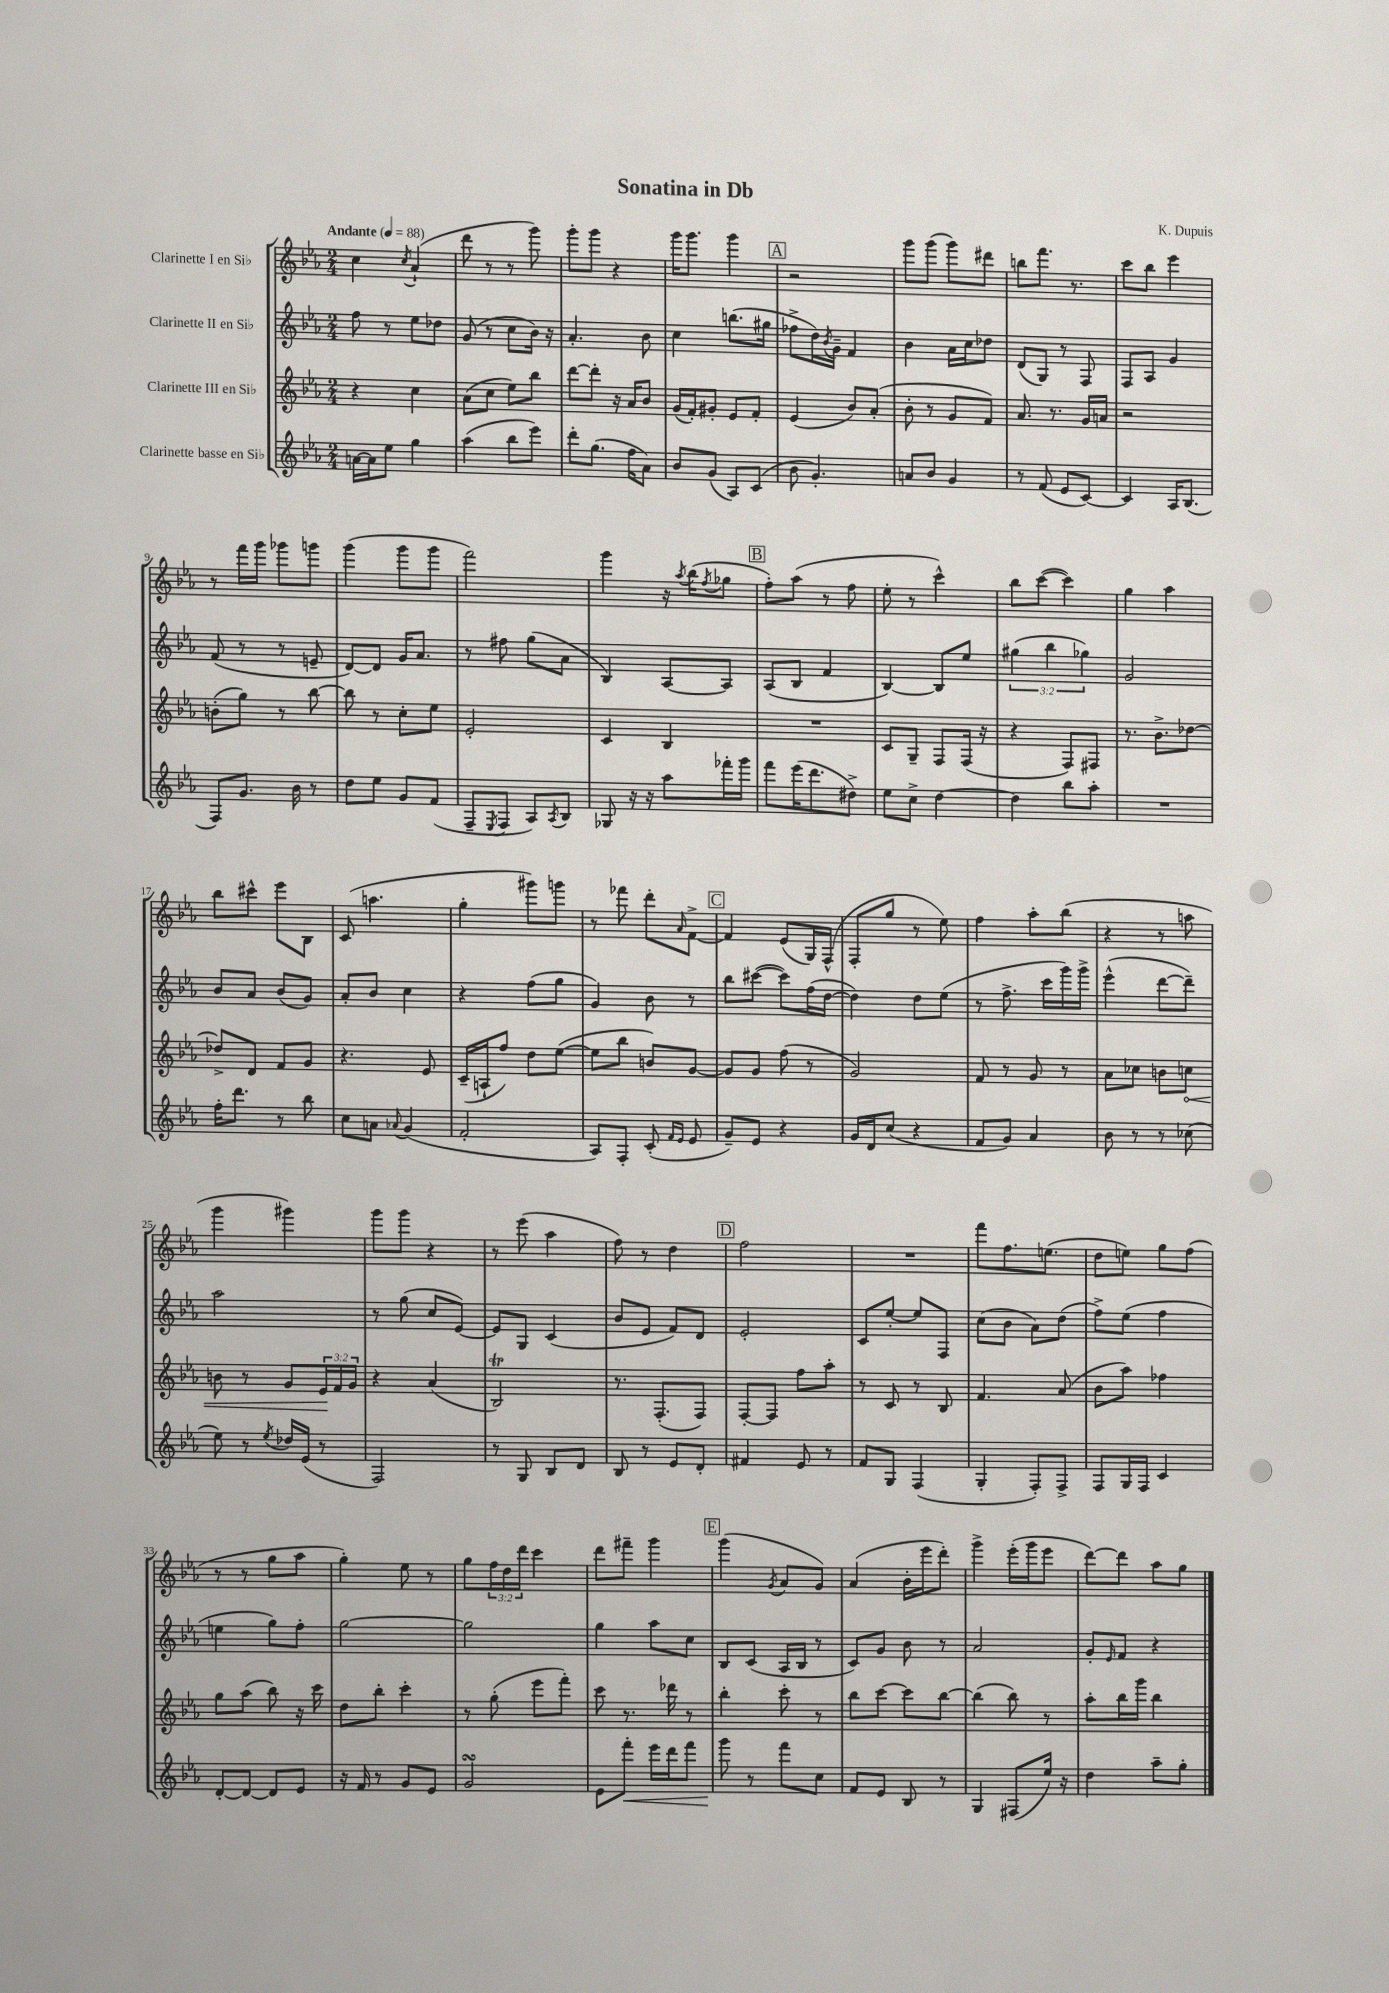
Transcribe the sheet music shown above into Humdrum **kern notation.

**kern	**kern	**kern	**kern
*staff4	*staff3	*staff2	*staff1
*clefG2	*clefG2	*clefG2	*clefG2
*k[b-e-a-]	*k[b-e-a-]	*k[b-e-a-]	*k[b-e-a-]
*M2/4	*M2/4	*M2/4	*M2/4
*MM88	*MM88	*MM88	*MM88
[16a	4r	8ff	4cc
16a]	.	.	.
8ee-	.	8r	.
.	.	.	8qcc
4gg	4cc	8ee-	(4a-`
.	.	8dd-	.
=	=	=	=
(4aa-	(8a-	(8g	8ddd
.	8cc	8r	8r
8bb-	8ee-)	8cc	8r
8eee-)	8bb-	16b-)	8ggg)
.	.	16r	.
=	=	=	=
8ddd'	[8ddd	4.a-'	8ggg'
(8.gg	8ddd']	.	8ggg
.	16r	.	4r
16ff	16a-	.	.
8a-)	8b-	8b-	.
=	=	=	=
8b-	(16g	4cc	16ggg
.	16f')	.	8.ggg
(8g	8g#'	.	.
8A-)	8e-	(8.bb	4ggg
(8c	8f'	.	.
.	.	16gg#	.
=	=	=	=
8b-	(4e-	8ff-^	2r
4.g')	.	16dd)	.
.	.	8qb-	.
.	.	16g~	.
.	8b-)	4f	.
.	(8a-'	.	.
=	=	=	=
8a	8b-'	4b-	8ggg
8b-	8r	.	(8ggg
4g	8g	16a-	8ggg)
.	.	16cc	.
.	8f)	8dd-	8ddd#
=	=	=	=
8r	8.a-	(8d	8bb
(8f	.	8G)	8.fff
.	8.r	.	.
8e-	.	8r	.
.	.	.	8.r
[8c)	16g	8F	.
.	16a	.	.
=	=	=	=
4c]	2r	8F	8ccc
.	.	8A-	8bb-
16A-	.	4g	4eee-
(8.B-	.	.	.
=	=	=	=
8F)	(8b'	(8f	8r
8.g	8gg)	8r	16fff
.	.	.	16ggg
.	8r	8r	8ggg-
16b-	.	.	.
8r	[8bb-	8e~	8ggg
=	=	=	=
8dd	8bb-]	[8d)	(4ggg
8ee-	8r	8d]	.
8g	8cc'	16g	8ggg
.	.	8.a-	.
(8f	8ee-	.	8ggg
=	=	=	=
8F~	2e-'	8r	2fff)
8qE-	.	.	.
8F	.	8ff#	.
8A-)	.	(8gg	.
8qA-	.	.	.
8B-	.	8a-	.
=	=	=	=
8G-	4c	4B-)	4ggg
16r	.	.	.
16r	.	.	.
8aa-	4B-	[8A-	16r
.	.	.	8qaa-
.	.	.	(16bb-
.	.	.	8qff
16fff-'	.	8A-]	8gg-
16ggg	.	.	.
=	=	=	=
8fff	2r	(8A-	8ff')
(16eee-	.	8B-	(8aa-
8.ddd	.	.	.
.	.	4f	8r
8dd#^)	.	.	8ff
=	=	=	=
8ee-	8c	[4B-)	8ee-'
8cc^	8G~	.	8r
[4dd	8F	8B-]	4ccc^^)
.	(16F	8ee-	.
.	16r	.	.
=	=	=	=
4dd]	4r	(6gg#	8bb-
.	.	.	([8ccc
.	.	6bb-	.
8bb-	8F)	.	4ccc])
.	.	6gg-)	.
8aa-'	8F#	.	.
=	=	=	=
2r	8.r	2g	4gg
.	8.b-^	.	.
.	.	.	4aa-
.	[8dd-	.	.
=	=	=	=
16ff'	8dd-^]	8b-	8bb-
8.ddd	.	.	.
.	8d	8a-	8ccc#^^
8r	8f	(8b-	8eee-
8bb-	8g	8g)	8B-
=	=	=	=
8cc	4.r	8a-'	(8c
8a	.	8b-	4.aa
8qqa-	.	.	.
(4g	.	4cc	.
.	8e-	.	.
=	=	=	=
2f'	(16c~	4r	4gg'
.	16A`	.	.
.	8ff)	.	.
.	8dd	(8ff	8ggg#)
.	([8ee-	8gg	8ggg
=	=	=	=
8A-)	8ee-]	4g)	8r
8F'	8bb-	.	8fff-
(8c'	8b)	8b-	8ddd'
16qqf	.	.	.
16qqe-	.	.	16qqa-
8e-	[8g	8r	[8f^
=	=	=	=
8g~)	8g]	8bb-	4f]
8e-	8g	([8ccc#	.
4r	(8ff	8ccc#])	(8e-
.	8r	(16ff	16G)
.	.	[16dd	(16F^^
=	=	=	=
16g	2g)	4dd])	8F'
16d	.	.	.
(8cc	.	.	8gg
4r	.	8dd	8r
.	.	(8ee-	8ee-)
=	=	=	=
8f	8f	8r	4ff
8g)	8r	8.ff^	.
4a-	8g	.	8aa-'
.	.	16ccc	.
.	8r	16ggg)	(8bb-
.	.	16ggg^	.
=	=	=	=
8b-	8a-	(4eee-^^	4r
8r	8cc-	.	.
8r	8b	[8ddd	8r
(8cc-	8cc	8ddd~])	8aa
=	=	=	=
8ee-)	8b	2aa-	4ggg
8r	8r	.	.
8qee-	.	.	.
16dd-	8g	.	4ggg#)
(16e-	.	.	.
8r	24e-	.	.
.	24f	.	.
.	24g	.	.
=	=	=	=
2F)	4r	8r	8ggg
.	.	(8gg	8ggg
.	(4a-	8cc	4r
.	.	[8e-)	.
=	=	=	=
8r	2B-)	8e-]	8r
8G	.	8G	(8eee-
8B-	.	(4c	4aa-
8d	.	.	.
=	=	=	=
8B-	8.r	8b-	8ff)
8r	.	8e-	8r
.	(8.F'	.	.
8e-	.	8f)	4dd
8d'	8F)	8d	.
=	=	=	=
4f#	[8F'	2e-'	2ff
.	8F]	.	.
8e-	8ff	.	.
8r	8aa-'	.	.
=	=	=	=
8f	8r	8c	2r
8G	8c	[8ee-'	.
(4F	8r	8ee-]	.
.	8B-	8F	.
=	=	=	=
4G'	4.f	(8cc	8fff
.	.	8b-	8.ff
8F')	.	8a-)	.
.	.	.	(8.ee
8F^	(8a-	(8dd	.
=	=	=	=
8F	8b-	8ff^)	8dd
16G	8aa-)	(8ee-	8ee)
16F	.	.	.
4c	4ff-	4ff	8gg
.	.	.	(8ff
=	=	=	=
[8d'	8gg	4ee	8r
8d_	(8aa-	.	8r
8d]	8bb-)	8gg)	8gg
8e-	16r	8ff'	8aa-
.	16ccc	.	.
=	=	=	=
16r	8dd	[2gg	4gg')
16f	.	.	.
8r	8bb-'	.	.
8g	4ccc'	.	8ee-
8e-	.	.	8r
=	=	=	=
2g	8r	2gg]	8gg
.	(8gg'	.	24ff
.	.	.	24dd
.	.	.	24ddd
.	8eee-	.	4ccc
.	8fff')	.	.
=	=	=	=
8e-	8ccc	4gg	8ddd
8fff'	8.r	.	8fff#~
16eee-	.	8aa-	4ggg
16ddd	16ddd-	.	.
8fff	8r	8cc	.
=	=	=	=
8ggg	4bb-'	8B-	(4ggg
8r	.	(8c	.
.	.	.	8qg
8fff	8ccc'	16A-	8a-
.	.	16B-	.
8cc	8r	8r	8g)
=	=	=	=
8f	8bb-	8c)	(4a-
8e-	[8ccc	8g	.
8B-	8ccc]	8b-	16b-'
.	.	.	16eee-
8r	[8bb-	8r	8ddd')
=	=	=	=
4G	(4bb-]	2a-	4ggg^
(8F#	8bb-)	.	(16eee-'
.	.	.	16ggg
16ee-)	8r	.	8eee-
16r	.	.	.
=	=	=	=
4dd	8aa-'	8g'	[8ddd)
.	.	16qqe-	.
.	16bb-	8f	8ddd]
.	16ggg	.	.
8aa-~	4bb-	4r	8aa-
8gg'	.	.	8gg
==	==	==	==
*-	*-	*-	*-
